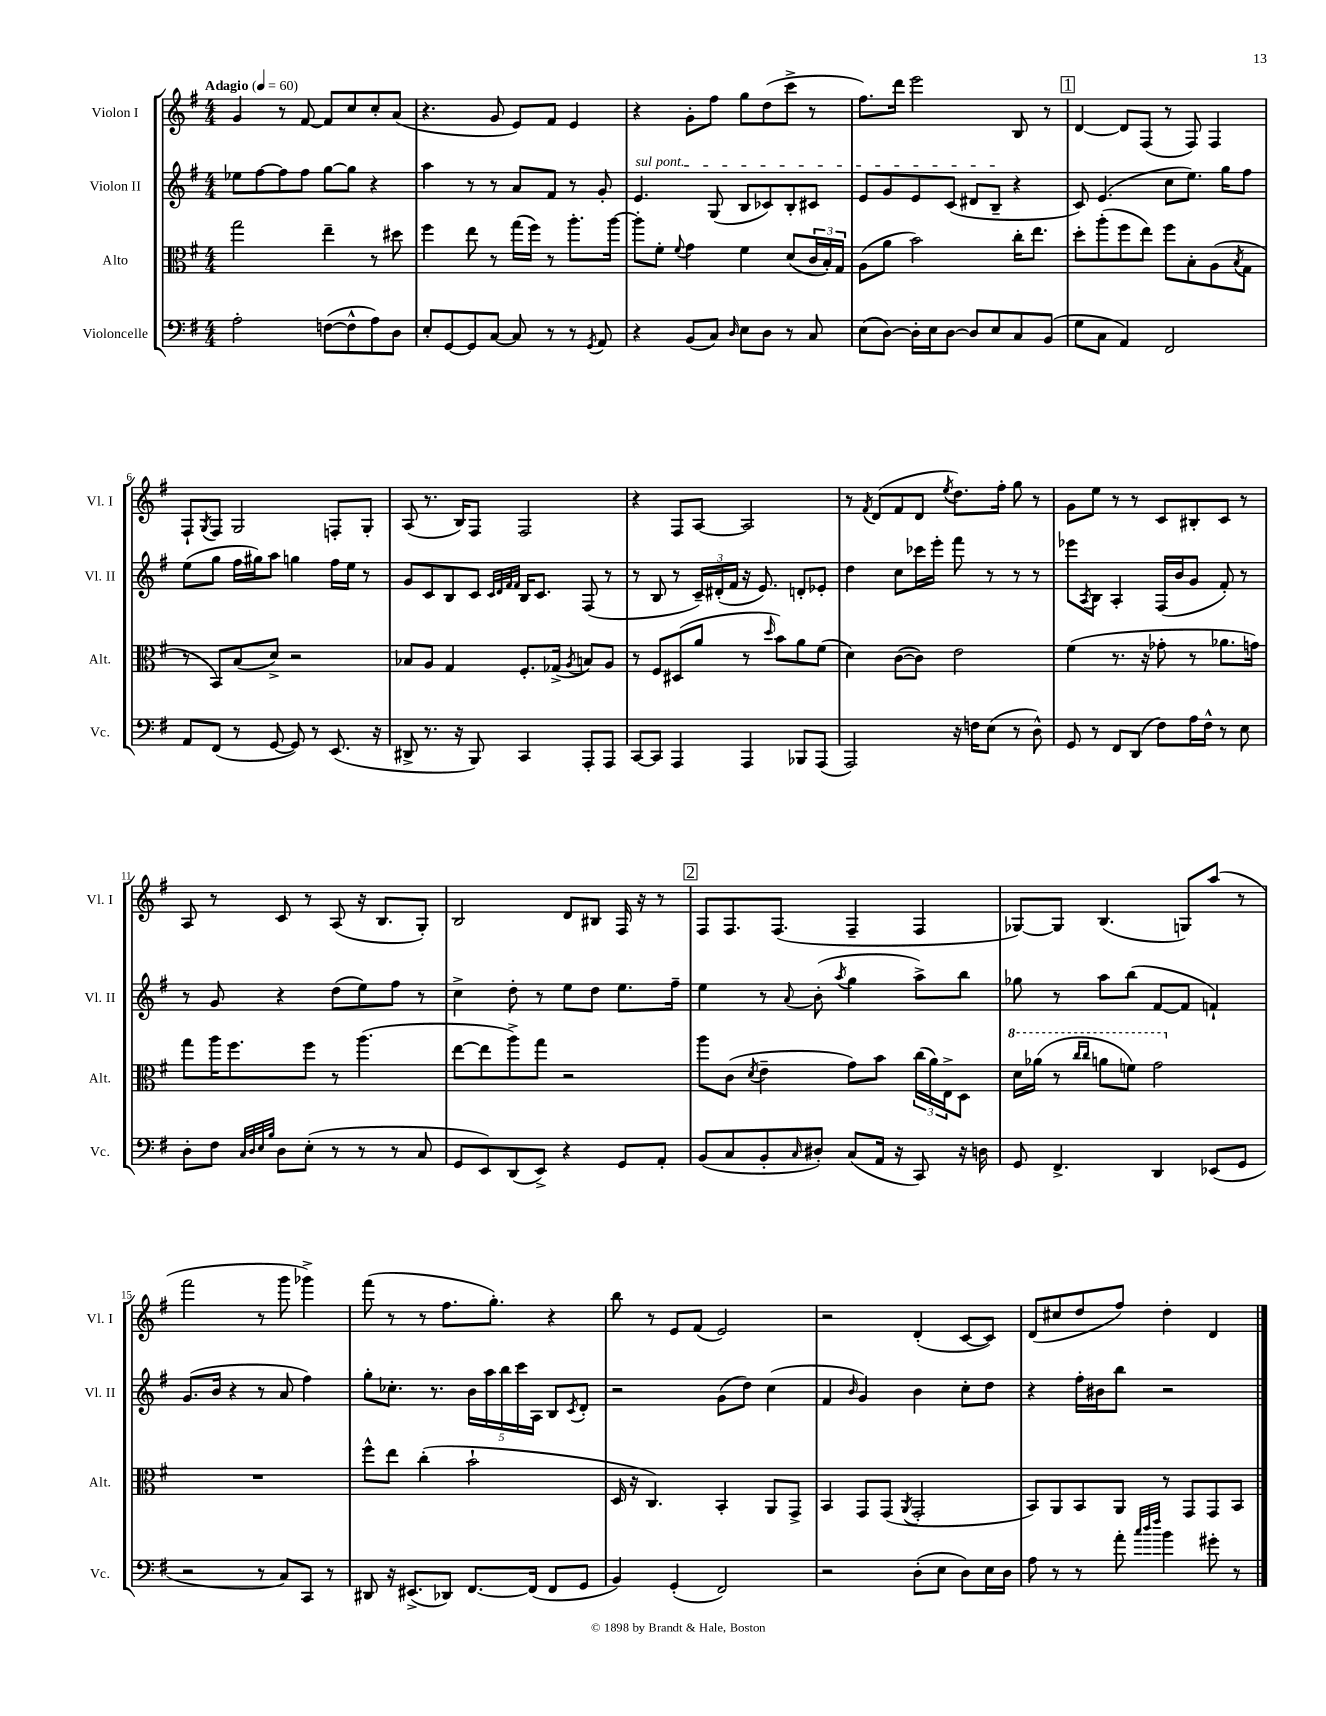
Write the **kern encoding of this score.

**kern	**kern	**kern	**kern
*staff4	*staff3	*staff2	*staff1
*clefF4	*clefC3	*clefG2	*clefG2
*k[f#]	*k[f#]	*k[f#]	*k[f#]
*M4/4	*M4/4	*M4/4	*M4/4
*MM60	*MM60	*MM60	*MM60
2A'\	2gg\	8ee-\L	4g/
.	.	[8ff#\	.
.	.	8ff#\]	8r
.	.	8ff#\J	[8f#/
([8F\L	4ee~\	[8gg\L	8f#/]L
8F^^\]	.	8gg\]J	8cc/
8A\)	8r	4r	8cc'/
8D\J	8dd#\	.	(8a/J
=	=	=	=
8E'/L	4ff#\	4aa\	4.r
[8GG/	.	.	.
8GG/]	8ee\	8r	.
[8C/J	8r	8r	8g/
8C/]	(16gg\LL	8a/L	8e/L)
.	16ff#\JJ)	.	.
8r	8r	8f#/J	8f#/J
8r	8.aa'\L	8r	4e/
8qGG/	.	.	.
8AA/	.	8g'/	.
.	[16aa\Jk	.	.
=	=	=	=
4r	8aa'\]L	4.e/	4r
.	8f#'\J	.	.
.	8qqf#/	.	.
(8BB/L	4g\	.	8g'\L
8C/J)	.	(8G/	8ff#\J
16qqD/	.	.	.
8E\L	4f#\	8B/L	8gg\L
8D\J	.	8c-/)	(8dd\
8r	(8d/L	8B'/	8ccc^\J
8C/	24c/L	8c#/J	8r
.	24B'/)	.	.
.	24G/JJ	.	.
=	=	=	=
(8E\L	(8A\L	8e/L	8.ff#\L)
[8D\J)	8a\J	8g/	.
.	.	.	16ddd\Jk
16D'\]LL	2b\)	8e/	2eee\
16E\J	.	.	.
[8D\J	.	(8c/J	.
8D/]L	.	8d#/L	.
8E/	.	8B~/J	.
8C/	16cc'\LK	4r	8B/
.	8.ee\J	.	.
(8BB/J	.	.	8r
=	=	=	=
8G\L	8dd'\L	8c/)	[4d/
8C\J	(8aa'\	(4.e/	.
4AA/)	8ff#\	.	8d/]L
.	8ee\J)	.	(8F#/J
2FF#/	8ff#\L	8cc\L	8r
.	8B'\	8.ee\J)	8F#/)
.	(8A\	.	4F#/
.	.	16gg\LK	.
.	8qB/	.	.
.	8G\J	8ff#\J	.
=	=	=	=
8AA/L	8r	(8ee\L	8F#`/L
.	.	.	8qG/
(8FF#/J	8BB/L)	8gg\J	8F#/J
8r	(8B/	16ff#\LL	2G/
.	.	16gg#\J)	.
[8GG/	8d^/J)	8aa\J	.
8GG/])	2r	4gg\	.
8r	.	.	.
(8.EE/	.	16ff#\LL	8F'/L
.	.	16ee\JJ	.
.	.	8r	8G'/J
16r	.	.	.
=	=	=	=
8DD#^/	8B-/L	8g/L	(8A/
8.r	8A/J	8c/	8.r
.	4G/	8B/	.
16r	.	.	16B/LK)
8BBB/)	.	8c/J	8F#/J
.	.	32qqc/LLL	.
.	.	32qqd/	.
.	.	32qqf#/	.
.	.	32qqf#/JJJ	.
4CC/	8.F#'/L	16B/LK	2F#/
.	.	8.c/J	.
.	(16G-^/Jk	.	.
.	8qA/	.	.
8AAA'/L	8B/L)	(8F#/	.
8AAA/J	8A/J	8r	.
=	=	=	=
[8CC/L	8r	8r	4r
8CC/]J	8F#/L	8B/	.
4AAA/	(8D#/	8r	8F#/L
.	8a/J	24c~/LL)	[8A/J
.	.	(24d#'/	.
.	.	24f#/JJ	.
4AAA/	8r	16r	2A/]
.	.	8.e/)	.
.	16qqdd/	.	.
.	8b\L)	.	.
8BBB-/L	8a\	8d'/L	.
(8AAA/J	(8f#\J	8e-'/J	.
=	=	=	=
2AAA/)	4d\)	4dd\	8r
.	.	.	8qf#/
.	.	.	(8d/L
.	([8c\L	8cc\L	8f#/
.	8c\]J)	16ccc-\L	8d/J
.	.	16eee'\JJ	.
.	.	.	8qee/
16r	2e\	8fff#\	8.dd\L)
16F\LK	.	.	.
(8E\J	.	8r	.
.	.	.	16ff#'\Jk
8r	.	8r	8gg\
8D^^\)	.	8r	8r
=	=	=	=
8GG/	(4f#\	8eee-\L	8g\L
.	.	8qA/	.
8r	.	8B\J	8ee\J
8FF#/L	8.r	4A'/	8r
(8DD/J	.	.	8r
.	16r	.	.
8F#\L)	8g-'\	(16F#/LL	8c/L
.	.	16b/J	.
16A\L	8r	8g/J	8B#'/
16F#^^\JJ	.	.	.
8r	8.a-\L	8f#'/)	8c/J
8E\	.	8r	8r
.	16g\Jk)	.	.
=	=	=	=
8D'\L	8gg\L	8r	8A/
8F#\J	16aa\K	8g/	8r
.	8.ff#\	.	.
32qqC/LLL	.	.	.
32qqD/	.	.	.
32qqE/	.	.	.
32qqB/JJJ	.	.	.
8D\L	.	4r	8c/
(8E'\J	8ff#\J	.	8r
8r	8r	(8dd\L	(8A/
8r	(4.aa\	8ee\)	16r
.	.	.	8.B/L
8r	.	8ff#\J	.
8C/	.	8r	8G'/J)
=	=	=	=
8GG/L	[8ee\L	4cc^\	2B/
8EE/)	8ee\]	.	.
(8DD/	8aa^\)	8dd'\	.
8EE^/J)	8gg\J	8r	.
4r	2r	8ee\L	8d/L
.	.	8dd\J	8B#/J
8GG/L	.	8.ee\L	16F#/
.	.	.	16r
8AA'/J	.	.	8r
.	.	16ff#~\Jk	.
=	=	=	=
(8BB/L	8aa\L	4ee\	8F#/L
8C/	(8c\J	.	8.F#/
.	8qd/	.	.
8BB'/	4e~\	8r	.
.	.	.	(8.F#/J
16qqC/	.	8qqa/	.
8D#'/J)	.	(8b'\	.
.	.	8qaa/	.
(8C/L	8g\L)	4gg\	4F#~/
16AA/Jk	8b\J	.	.
16r	.	.	.
8CC/)	(24cc\LL	8aa^\L)	4F#/
.	24a\)	.	.
.	24E^\J	.	.
16r	8D\J	8bb\J	.
16D\	.	.	.
=	=	=	=
8GG/	16dd\LL	8gg-\	[8G-/L)
.	(16aa-\JJ	.	.
4.FF#^/	8r	8r	8G-/]J
.	16qqccc/LL	.	.
.	16qqccc/JJ	.	.
.	8aa\L	8aa\L	(4.B/
.	8ff\J)	(8bb\J	.
4DD/	2gg\	[8f#/L	.
.	.	8f#/]J	8G/L)
(8EE-/L	.	4f`/)	(8aa/J
8GG/J	.	.	8r
=	=	=	=
2r	1r	(8.g/L	2fff#\
.	.	16b/Jk	.
.	.	4r	.
8r	.	8r	8r
8C/L)	.	8a/	8ggg\
8CC/J	.	4ff#\)	4ggg-^\)
8r	.	.	.
=	=	=	=
8DD#/	8ff#^^\L	8gg'\L	(8fff#\
16r	8ee\J	8.cc-'\J	8r
(8.EE#^/L	.	.	.
.	(4cc'\	.	8r
.	.	8.r	.
8DD-/J)	.	.	8.ff#\L
[8.FF#/L	2b`\	20b\LL	.
.	.	20aa\	.
.	.	.	8.gg'\J)
.	.	20bb\	.
.	.	20ccc\	.
(16FF#/]Jk	.	.	.
.	.	20A\JJ	.
8FF#/L	.	8B/L	4r
.	.	8qc/	.
8GG/J	.	8d'/J	.
=	=	=	=
4BB/)	16D/	2r	8bb\
.	16r	.	.
.	4.C/)	.	8r
(4GG'/	.	.	8e/L
.	.	.	(8f#/J
2FF#/)	4BB'/	(8g\L	2e/)
.	.	8dd\J)	.
.	8AA/L	(4cc\	.
.	8GG^/J	.	.
=	=	=	=
2r	4BB/	4f#/	2r
.	.	16qqb/	.
.	8GG/L	4g/)	.
.	(8GG/J	.	.
.	8qAA/	.	.
(8D'\L	2GG'/	4b\	(4d'/
8E\J	.	.	.
8D\L)	.	8cc'\L	[8c/L
16E\L	.	8dd\J	8c/]J)
16D\JJ	.	.	.
=	=	=	=
8A\	8BB/L)	4r	(8d/L
8r	8AA/	.	8cc#/
8r	8BB/	16ff#'\LL	8dd/
.	.	16b#\J	.
8a'\	8AA/J	8bb\J	8ff#/J)
32qqcc/LLL	.	.	.
32qqdd/	.	.	.
32qqff#/JJJ	.	.	.
4b\	8r	2r	4dd'\
.	8GG/L	.	.
8g#'\	8GG/	.	4d/
8r	8BB/J	.	.
==	==	==	==
*-	*-	*-	*-
